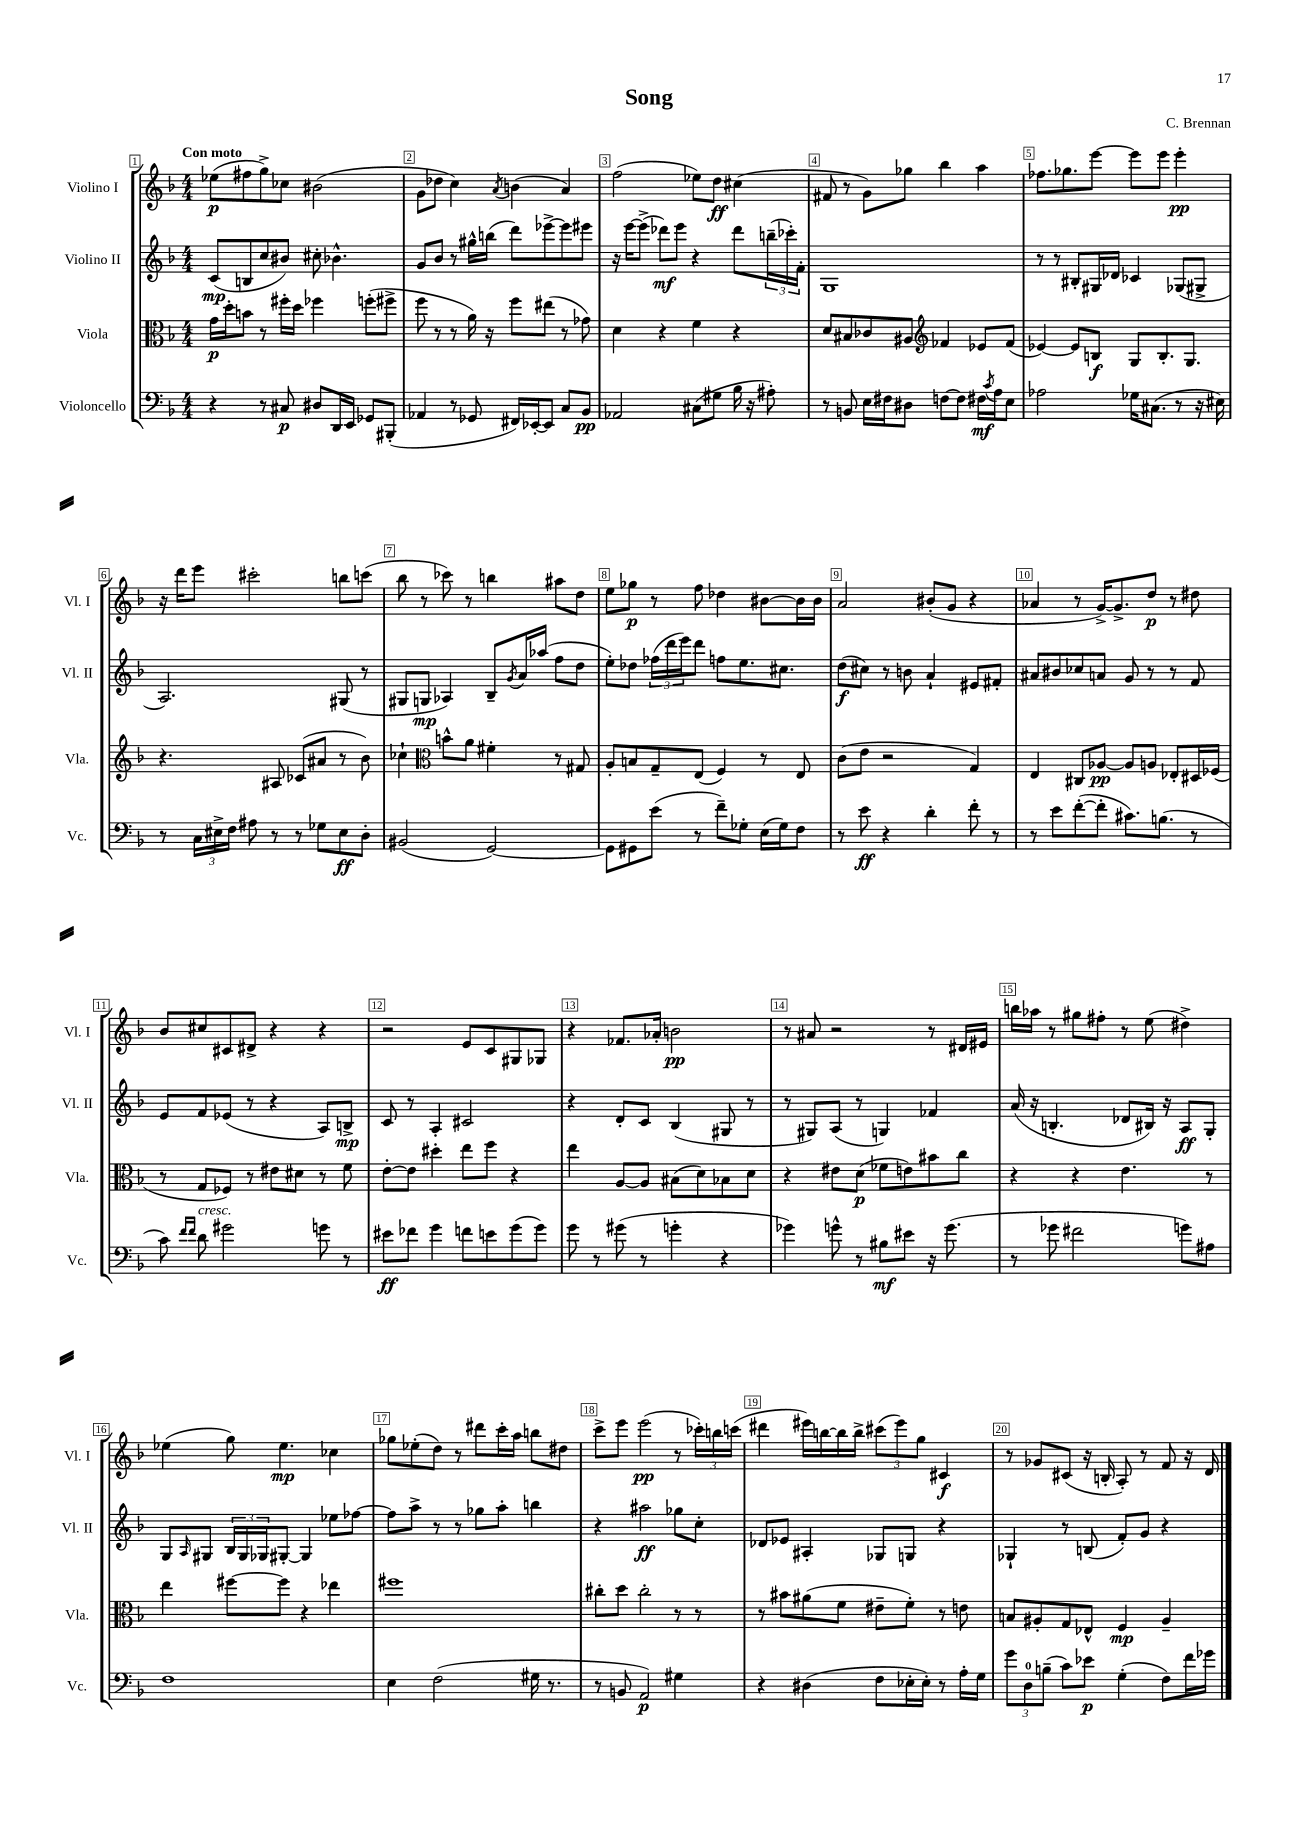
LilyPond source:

\header { title = "Song" composer = "C. Brennan" }
<<
\new StaffGroup <<
\new Staff = "s0" \with { instrumentName = "Violino I" shortInstrumentName = "Vl. I" } {
    \clef treble \key f \major \numericTimeSignature \time 4/4 \tempo "Con moto"
    ees''8\p( fis''8 g''8->) ces''8 bis'2( |
    g'8 des''8 c''4) \acciaccatura { a'8 } b'4( a'4) |
    f''2( ees''8) d''8\ff cis''4( |
    fis'8 r8 g'8) ges''8 bes''4 a''4 |
    fes''8. ges''8. e'''8~ e'''8 e'''8 e'''4-.\pp |
    r16 d'''16 e'''8 cis'''2-. b''8 c'''8( |
    bes''8 r8 ces'''8) r8 b''4 ais''8 d''8 |
    e''8 ges''8\p r8 f''8 des''4 bis'8~ bis'16 bis'16 |
    a'2 bis'8-.( g'8 r4 |
    aes'4 r8 g'16~->) g'8.-> d''8\p r8 dis''8 |
    bes'8 cis''8 cis'8 dis'8-> r4 r4 |
    r2 e'8 c'8 gis8 ges8 |
    r4 fes'8. aes'16-. b'2\pp |
    r8 ais'8 r2 r8 dis'16 eis'16 |
    b''16 aes''16 r8 gis''8 fis''8-. r8 e''8( dis''4->) |
    ees''4( g''8) ees''4.\mp ces''4 |
    ges''8 ees''8-.( d''8) r8 dis'''8 c'''16-. a''16 b''8 dis''8 |
    c'''8-> e'''8 e'''2\pp( r8 \tuplet 3/2 { ces'''16-.) b''16 c'''16( } |
    dis'''4 eis'''16) b''16~ b''16 b''16-> \tuplet 3/2 { cis'''8( eis'''8) g''8 } cis'4\f |
    r8 ges'8 cis'8( r16 b16-. a8-.) r8 f'8 r16 d'16 \bar "|." |
}
\new Staff = "s1" \with { instrumentName = "Violino II" shortInstrumentName = "Vl. II" } {
    \clef treble \key f \major \numericTimeSignature \time 4/4
    c'8\mp( b8 c''8 bis'8) cis''8-. bes'4.-^ |
    g'8 bes'8 r8 gis''16-^ b''16( d'''8) ees'''8~-> ees'''8 eis'''8 |
    r16 e'''16~ e'''8->( des'''8\mf) e'''8 r4 des'''8 \tuplet 3/2 { b''16--( ces'''16-.) f'16-. } |
    g1 |
    r8 r8 bis8-. gis16 des'16 ces'4 ges8( gis8-> |
    a2.) gis8( r8 |
    gis8 g8\mp aes4) bes8-- \acciaccatura { g'8 } a'16 aes''16( f''8 d''8 |
    e''8-.) des''8 \tuplet 3/2 { fes''16( d'''16 e'''16) } d'''8 f''8 e''8. cis''8. |
    d''8\f( cis''8) r8 b'8 a'4-! eis'8 fis'8-. |
    ais'8 bis'8 ces''8 a'8 g'8 r8 r8 f'8 |
    e'8 f'8 ees'8( r8 r4 a8) b8->\mp |
    c'8 r8 a4-. cis'2 |
    r4 d'8-. c'8 bes4( gis8 r8 |
    r8 gis8) a8( r8 g4) fes'4 |
    a'16( r16 b4.-. des'8 bis16) r16 a8\ff g8-. |
    g8 \grace { a16 } gis8 \tuplet 3/2 { bes16 gis16 ges16 } gis8~-. gis4 ees''8 fes''8~ |
    fes''8 a''8-> r8 r8 ges''8 a''8-. b''4 |
    r4 ais''2\ff ges''8 c''8-. |
    des'8 ees'8 ais4-. ges8 g8 r4 |
    ges4-! r8 b8( f'8-.) g'8 r4 \bar "|." |
}
\new Staff = "s2" \with { instrumentName = "Viola" shortInstrumentName = "Vla." } {
    \clef alto \key f \major \numericTimeSignature \time 4/4
    g'16\p d''16-. b'8 r8 fis''16-. d''16 fes''4 f''8-.( fis''8-> |
    f''8 r8 r8 a'16) r16 f''8 eis''8( r8 ges'8) |
    d'4 r4 f'4 r4 |
    d'8 bis8 ces'8 ais8 \clef treble fes'4 ees'8 fes'8( |
    ees'4~) ees'8 b8\f g8 b8.-. g8. |
    r4. ais8 ces'8( ais'8 r8 bes'8) |
    ces''4-! \clef alto b'8-^ a'8 fis'4-. r8 gis8 |
    a8-. b8 g8-- e8( f4) r8 e8 |
    c'8( e'8 r2 g4) |
    e4 cis8 aes8~\pp aes8 a8 ees8-. dis16 fes16( |
    r8 g8 fes8) r8 eis'8 dis'8 r8 f'8 |
    e'8~-. e'8 dis''4-. e''8 f''8 r4 |
    e''4 a8~ a8 bis8( d'8) bes8 d'8 |
    r4 eis'8 d'8\p( fes'8 e'8) bis'8 c''8 |
    r4 r4 e'4. r8 |
    e''4 fis''8~ fis''8 r4 ees''4 |
    fis''1 |
    cis''8-. d''8 cis''2-. r8 r8 |
    r8 bis'8 ais'8( f'8 eis'8-- f'8-.) r8 e'8 |
    b8 ais8-. g8 ees8-^ f4\mp ais4-- \bar "|." |
}
\new Staff = "s3" \with { instrumentName = "Violoncello" shortInstrumentName = "Vc." } {
    \clef bass \key f \major \numericTimeSignature \time 4/4
    r4 r8 cis8\p dis8 d,16 e,16 ges,8 bis,,8-.( |
    aes,4 r8 ges,8 fis,16) ees,16~-. ees,8 c8 bes,8\pp |
    aes,2 cis8( gis8 bes16 r16 ais8-.) |
    r8 b,8 e16 fis16 dis8 f8~ f8 fis16\mf \acciaccatura { c'8 } a16 e8 |
    aes2 ges16 cis8.( r8 r16 eis16) |
    r8 \tuplet 3/2 { c16 eis16-> f16 } ais8 r8 r8 ges8 eis8\ff d8-. |
    bis,2( g,2~) |
    g,8 gis,8 e'8( r8 f'8--) ges8-. e16( ges16) f8 |
    r8 e'8\ff r4 d'4-. f'8-. r8 |
    r8 e'8 f'8~-.( f'8-. cis'8.) b8.( r8 |
    c'8) \grace { f'16 f'16 } d'8^\markup { \italic "cresc." } gis'2 g'8 r8 |
    eis'8\ff fes'8 g'4 f'8 e'8 g'8( g'8) |
    g'8 r8 gis'8( r8 g'4-. r4 |
    ges'4) g'8-^ r8 bis8\mf eis'8 r16 g'8.( |
    r8 ges'8 fis'2 g'8) ais8 |
    f1 |
    e4 f2( gis16 r8. |
    r8 b,8 a,2\p) gis4 |
    r4 dis4( f8 ees16-. ees16-.) r8 a16-. g16 |
    \tuplet 3/2 { g'8 d8-0 b8--( } c'8) ees'8\p g4-.( f8) f'16 ges'16 \bar "|." |
}
>>
>>
\layout { \context { \Score \override BarNumber.break-visibility = ##(#f #t #t) barNumberVisibility = #all-bar-numbers-visible \override BarNumber.stencil = #(make-stencil-boxer 0.1 0.3 ly:text-interface::print) } }
